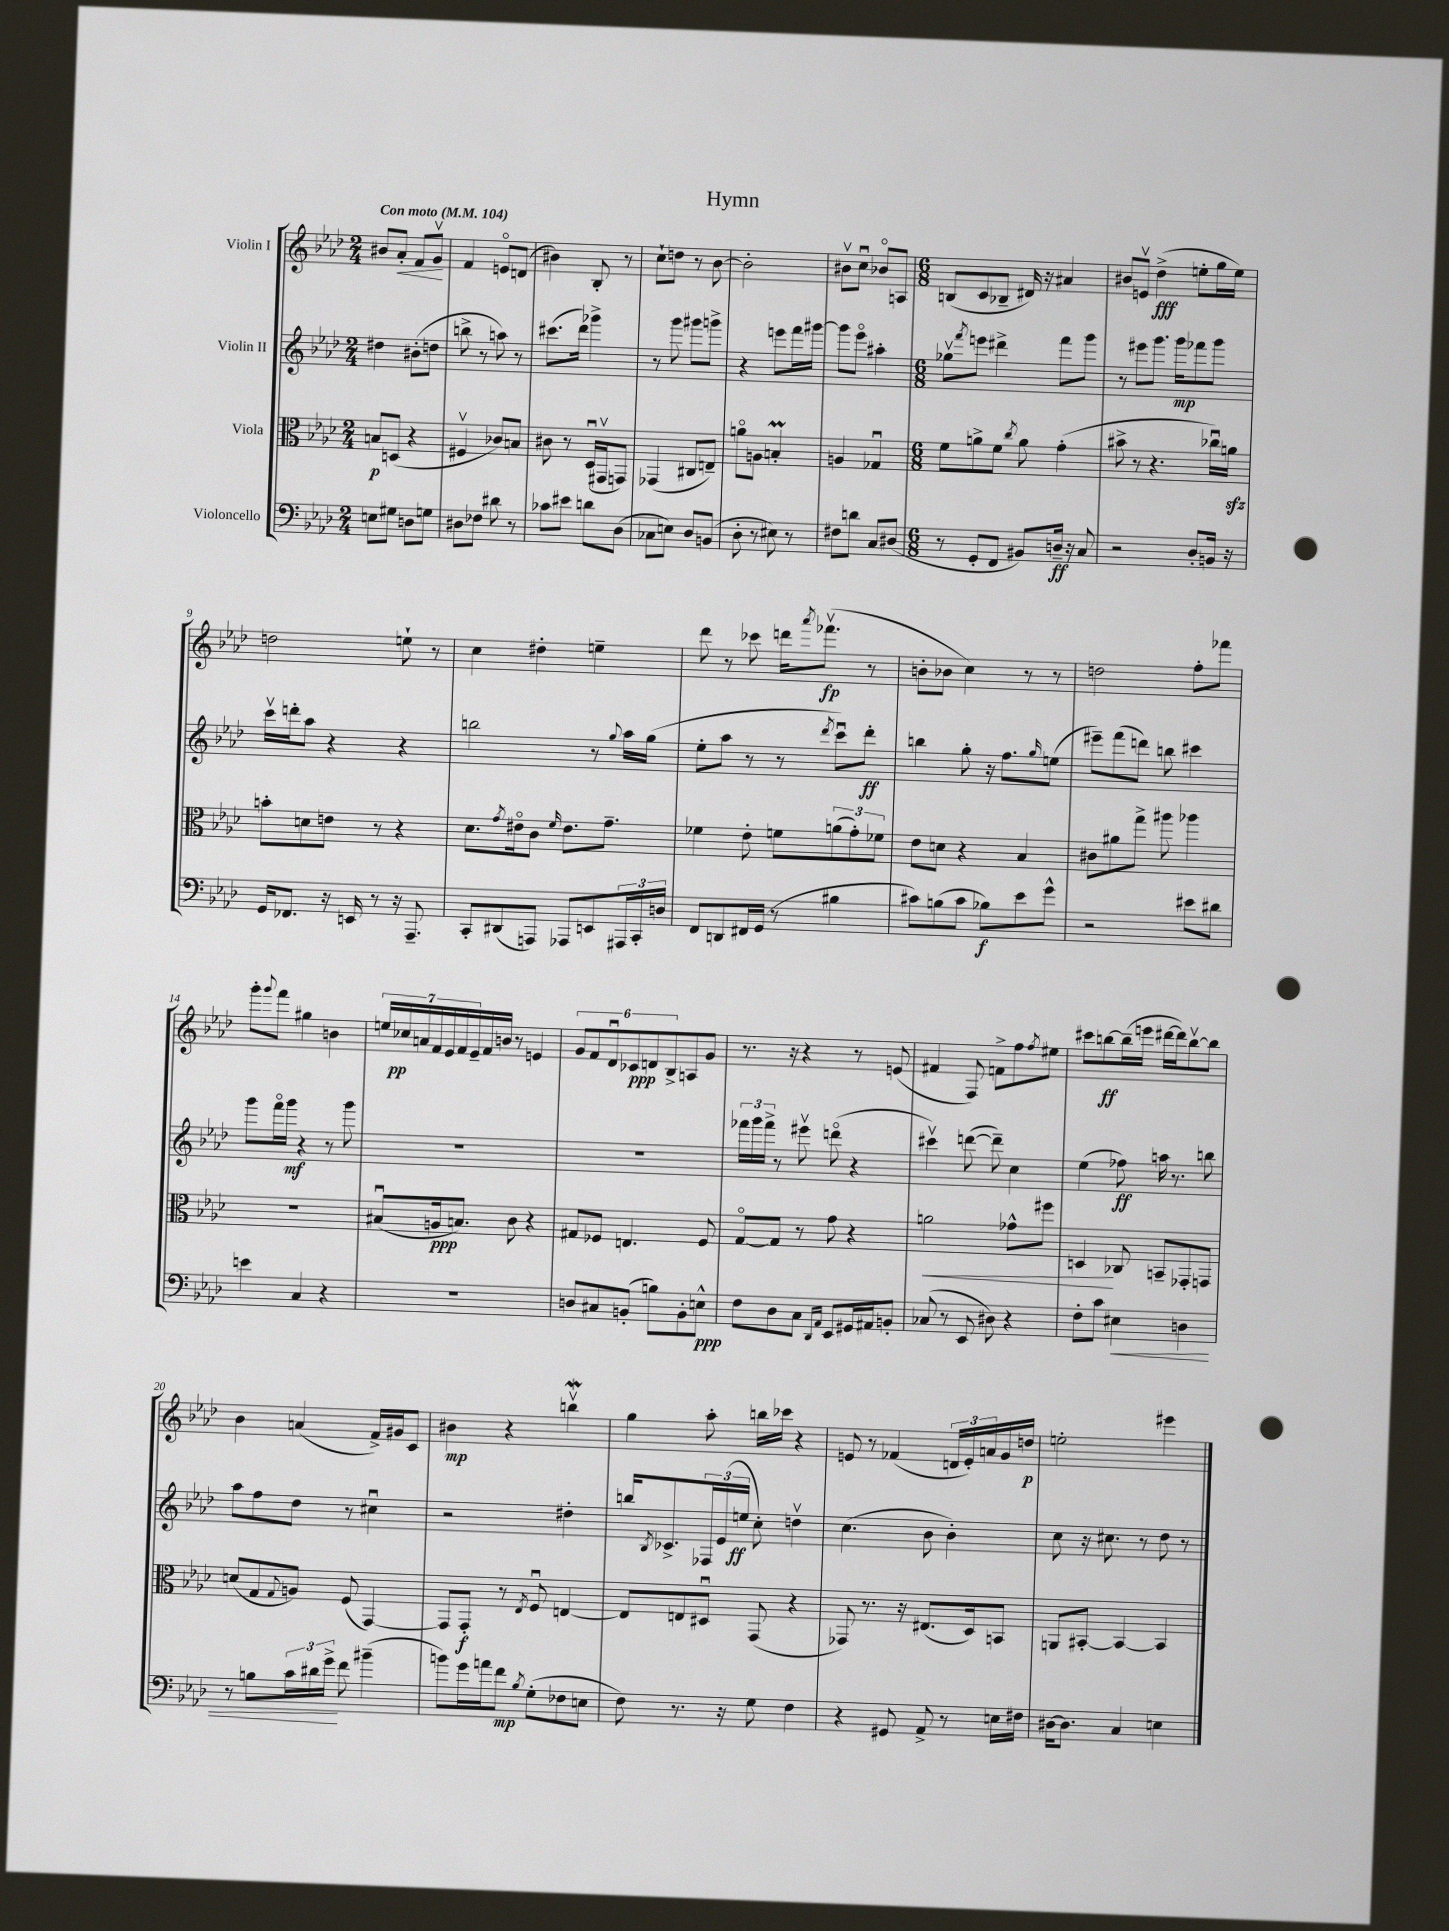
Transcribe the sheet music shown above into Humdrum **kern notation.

**kern	**dynam	**kern	**dynam	**kern	**dynam	**kern	**dynam
*part4	*part4	*part3	*part3	*part2	*part2	*part1	*part1
*staff4	*staff4	*staff3	*staff3	*staff2	*staff2	*staff1	*staff1
*I"Violoncello	*	*I"Viola	*	*I"Violin II	*	*I"Violin I	*
*clefF4	*	*clefC3	*	*clefG2	*	*clefG2	*
*k[b-e-a-d-]	*	*k[b-e-a-d-]	*	*k[b-e-a-d-]	*	*k[b-e-a-d-]	*
*M2/4	*	*M2/4	*	*M2/4	*	*M2/4	*
*MM104	*	*MM104	*	*MM104	*	*MM104	*
=1	=1	=1	=1	=1	=1	=1	=1
!	!	!	!	!	!	!LO:TX:a:B:t=Con moto	!
8En\L	.	8Bn/L	p	4dd#X\	.	8b#X/L	.
!	!	!	!	!	!	!	!LO:HP:b
8G#X\J	.	(8Dn/J	.	.	.	8a-'/J	<
8Dn\L	.	4r	.	(8b#X'\L	.	8f/L	.
8Gn\J	.	.	.	8ddn\J	.	8gv/J	.
.	.	.	.	.	.	.	[
=2	=2	=2	=2	=2	=2	=2	=2
8D#X\L	.	4F#Xv/	.	8bbn^\	.	4f/	.
8F-X\J	.	.	.	8r	.	.	.
8d#X\	.	8c-X/L)	.	8aan\)	.	8en/L	.
8r	.	8Bn/J	.	8r	.	(8dn/J	.
=3	=3	=3	=3	=3	=3	=3	=3
8c-X\L	.	8c#X\	.	(8.ccc#X\L	.	4b#X\)	.
8e#X\J	.	8r	.	.	.	.	.
.	.	.	.	16ddd-\Jk)	.	.	.
8dn\L	.	(16D-u/LL	.	4ggg-X^\	.	8B-'/	.
.	.	16GG#Xv/J	.	.	.	.	.
(8D-\J	.	8GGn/J)	.	.	.	8r	.
=4	=4	=4	=4	=4	=4	=4	=4
8C-X\L	.	(4GG-X/	.	8r	.	8cc`\L	.
8En\J)	.	.	.	8ggg\	.	8ddn\J	.
8D-/L	.	8C#X/L	.	8ggg#X\L	.	8r	.
(8BBn/J	.	8En~/J)	.	8gggn^\J	.	[8b-\	.
=5	=5	=5	=5	=5	=5	=5	=5
8D-'\	.	8an\L	.	4r	.	2b-'\]	.
8r	.	8An\J	.	.	.	.	.
8E#X\)	.	4Bnm'/	.	8eeen\L	.	.	.
8r	.	.	.	16fff\L	.	.	.
.	.	.	.	[16ggg#X\JJ	.	.	.
=6	=6	=6	=6	=6	=6	=6	=6
8F#X\L	.	4An/	.	8ggg#\L]	.	8b#Xv\L	.
8dn\J	.	.	.	8eee-\J	.	8ccu\J	.
8C/L	.	4G-Xu/	.	4aa#X'\	.	8b-X/L	.
(8D#X/J	.	.	.	.	.	8An/J	.
=7	=7	=7	=7	=7	=7	=7	=7
*M6/8	*	*M6/8	*	*M6/8	*	*M6/8	*
8r	.	8f\L	.	8gg-Xv\L	.	(8Bn/L	.
.	.	.	.	8qfff/	.	.	.
8GG'/L	.	8an^\	.	8eeen\J	.	8c/	.
8FF/J	.	8f\J	.	4ddd#X^\	.	8B-X~/J	.
.	.	8qcc/	.	.	.	.	.
8BB#X/L)	.	8a\	.	.	.	16d#X/)	.
.	.	.	.	.	.	16r	.
16Dn~/Jk	ff	(4g'\	.	8fff\L	.	4a#X/	.
16r	.	.	.	.	.	.	.
8C/	.	.	.	8ggg\J	.	.	.
=8	=8	=8	=8	=8	=8	=8	=8
2r	.	8b#X^\	.	8r	.	8b#X/L	.
.	.	8r	.	8eee#X\L	.	8env/J	.
.	.	4.r	.	8.ggg\J	.	(4dd-^\	fff
.	.	.	.	16ggg\KL	mp	.	.
8D-'/L	.	.	.	8fff-X\	.	8een'\L	.
16BBn/Jk	.	16cc-Xu\LL)	.	8ggg\J	.	16gg\L	.
16r	.	16anzz\JJ	.	.	.	16ee\JJ)	.
!!LO:LB:g=z
=9	=9	=9	=9	=9	=9	=9	=9
16GG/KL	.	8bn'\L	.	16cccv\LL	.	2ddn\	.
8.FF-X/J	.	.	.	16dddn'\J	.	.	.
.	.	8dn\	.	8aa-\J	.	.	.
16r	.	8en\J	.	4r	.	.	.
16EEn/	.	.	.	.	.	.	.
8r	.	8r	.	.	.	.	.
16r	.	4r	.	4r	.	8een`\	.
8.AAA-~/	.	.	.	.	.	.	.
.	.	.	.	.	.	8r	.
=10	=10	=10	=10	=10	=10	=10	=10
8CC'/L	.	8.d-\L	.	2bbn\	.	4cc\	.
(8DD#X/	.	.	.	.	.	.	.
.	.	8qg/	.	.	.	.	.
.	.	16e#X\k	.	.	.	.	.
8AAAn/J)	.	8c\J	.	.	.	4dd#X'\	.
.	.	16qqf/	.	.	.	.	.
8AAA-X/L	.	8.e#\L	.	.	.	.	.
8EEn/	.	.	.	8r	.	4een~\	.
.	.	8.g~\J	.	.	.	.	.
.	.	.	.	8qqgg/	.	.	.
24AAA#X/L	.	.	.	16aa-\LL	.	.	.
24CC'/	.	.	.	.	.	.	.
.	.	.	.	(16gg\JJ	.	.	.
24Dn/JJ	.	.	.	.	.	.	.
=11	=11	=11	=11	=11	=11	=11	=11
8FF/L	.	4f-X\	.	8ee-'\L	.	8ddd-\	.
8DDn/	.	.	.	8aa-\J	.	8r	.
16FF#X/L	.	8e-'\	.	8r	.	8ccc-X\	.
(16GG/JJ	.	.	.	.	.	.	.
8r	.	8fn\L	.	8r	.	16dddn\KL	.
.	.	.	.	.	.	8qaaa-/	.
.	.	.	.	.	.	(8.fff-Xv\J	fp
.	.	.	.	8qddd-/	.	.	.
4B#X\	.	(12an\	.	8cccu\L)	.	.	.
.	.	12g'\)	.	.	.	.	.
.	.	.	.	8ddd-'\J	ff	8r	.
.	.	12f-X\J	.	.	.	.	.
=12	=12	=12	=12	=12	=12	=12	=12
8c#X\L)	.	8e-\L	.	4bbn\	.	8bn'\L	.
(8Bn\	.	8dn\J	.	.	.	8b-X\J	.
8c#\J	.	4r	.	8gg'\	.	4cc\)	.
8B-X\L)	f	.	.	16r	.	.	.
.	.	.	.	8.ff\L	.	.	.
8e-\	.	4B-/	.	.	.	8r	.
.	.	.	.	16qqgg/	.	.	.
8g^^\J	.	.	.	(8een\J	.	8r	.
=13	=13	=13	=13	=13	=13	=13	=13
2r	.	8c#X\L	.	8eee#X~\L)	.	2ddn\	.
.	.	8a#X\	.	(8fff\	.	.	.
.	.	8gg^\J	.	8dddn\J)	.	.	.
.	.	8aa#X\	.	8bbn\	.	.	.
8e#X\L	.	4aa-X\	.	4ccc#X\	.	8ff'\L	.
8d#X\J	.	.	.	.	.	8fff-X\J	.
!!LO:LB:g=z
=14	=14	=14	=14	=14	=14	=14	=14
4en\	.	2.r	.	8ggg\L	.	8ggg'\L	.
.	.	.	.	.	.	8qqggg/	.
.	.	.	.	16fff\L	.	8fff\J	.
.	.	.	.	16ggg\JJ	mf	.	.
4C/	.	.	.	4r	.	4gg#X\	.
4r	.	.	.	8r	.	4bn\	.
.	.	.	.	8ggg\	.	.	.
=15	=15	=15	=15	=15	=15	=15	=15
2.r	.	(8B#Xu/L	.	2.r	.	28een/LL	.
.	.	.	.	.	.	28cc-X/	pp
.	.	.	.	.	.	28an/	.
.	.	.	.	.	.	28f/	.
.	.	16An/k	ppp	.	.	.	.
.	.	.	.	.	.	28e-/	.
.	.	.	.	.	.	28f/	.
.	.	8.Bn/J)	.	.	.	.	.
.	.	.	.	.	.	28e-~/	.
.	.	.	.	.	.	16f/	.
.	.	.	.	.	.	16bn/JJ	.
.	.	8c\	.	.	.	8r	.
.	.	4r	.	.	.	4en/	.
=16	=16	=16	=16	=16	=16	=16	=16
8Dn/L	.	8G#X/L	.	2.r	.	12g/L	.
.	.	.	.	.	.	12f/	.
8C#X/	.	8F-X/J	.	.	.	.	.
.	.	.	.	.	.	12d-u/	.
(8BBn'/J	.	4.En/	.	.	.	12c-X/	ppp
.	.	.	.	.	.	12dn/	.
8Bn\L)	.	.	.	.	.	.	.
.	.	.	.	.	.	12B-^/	.
8BB'\	.	.	.	.	.	8An/	.
8En^^\J	ppp	8F-/	.	.	.	8g/J	.
=17	=17	=17	=17	=17	=17	=17	=17
8F\L	.	[8G/L	.	24fff-X\LL	.	8.r	.
.	.	.	.	24ggg\	.	.	.
.	.	.	.	24fff-^\JJ	.	.	.
8D-\	.	8G/J]	.	8r	.	.	.
.	.	.	.	.	.	16r	.
8C\J	.	8r	.	8eee#Xv\	.	4r	.
16qqDD-/LL	.	.	.	.	.	.	.
16qqAA-/JJ	.	.	.	.	.	.	.
8EE-/L	.	8g\	.	(8dddn\	.	.	.
16GG#X/L	.	4r	.	4r	.	8r	.
16AA#X/J	.	.	.	.	.	.	.
8BBn'/J	.	.	.	.	.	(8en/	.
=18	=18	=18	=18	=18	=18	=18	=18
!	!	!	!LO:HP:b	!	!	!	!
(8C-X/	.	2an\	<	4ccc#Xv\)	.	4f#X/	.
8r	.	.	.	.	.	.	.
8EE-/	.	.	.	([8dddn\	.	8F/)	.
8D#X\)	.	.	.	8ddd~\])	.	8fn^\L	.
4r	.	8g-X^^\L	.	4cc\	.	8ff\	.
.	.	.	.	.	.	8qff/	.
.	.	8ff#X\J	.	.	.	8ee#X\J	.
=19	=19	=19	=19	=19	=19	=19	=19
8F'\L	.	4Dn/	.	(4ee-\	.	8ccc#X\L	.
8c\J	.	.	.	.	.	[8bbn\	ff
!	!LO:HP:b	!	!	!	!	!	!
4E#X\	<	8C-X/	[	8ff-X\)	ff	(16bb~\L]	.
.	.	.	.	.	.	16eeen\JJ	.
.	.	8BBn~/L	.	16aan\	.	[16ddd#X\LL	.
.	.	.	.	8.r	.	16ddd#\J])	.
4Dn\	.	8GG-X'/	.	.	.	[8bbv\	.
.	.	8GGn/J	.	8bbn\	.	8bb\J]	.
!!LO:LB:g=z
=20	=20	=20	=20	=20	=20	=20	=20
8r	.	(8dn/L	.	8aa-\L	.	4b-\	.
8Bn\L	.	8G/	.	8ff\	.	.	.
.	.	8qqG/	.	.	.	.	.
24c\L	.	8An/J)	.	8dd-\J	.	(4an/	.
24d#X\	.	.	.	.	.	.	.
24g^\JJ	.	.	.	.	.	.	.
8f\	[	(8F/	.	8r	.	.	.
(4b#X~\	.	[4GG/)	.	4cc#Xu\	.	16f^/LL)	.
.	.	.	.	.	.	16g#X/J	.
.	.	.	.	.	.	8c/J	.
=21	=21	=21	=21	=21	=21	=21	=21
8bn\L)	.	8GG/L]	.	2r	.	4b#X\	mp
16g\L	.	8GG'/J	f	.	.	.	.
16an\J	.	.	.	.	.	.	.
8f\J	mp	8r	.	.	.	4r	.
8qB-/	.	8qE-/	.	.	.	.	.
(8G'\L	.	8Fu/	.	.	.	.	.
8F-X\	.	[4En/	.	4dd#X'\	.	4bbnWv\	.
8En\J	.	.	.	.	.	.	.
=22	=22	=22	=22	=22	=22	=22	=22
8F\)	.	8E/L]	.	16bbn/KL	.	4gg\	.
.	.	.	.	8qB-/	.	.	.
.	.	.	.	8.c-X^/	.	.	.
8.r	.	8En/	.	.	.	.	.
.	.	8D#Xu/J	.	24F-X/L	.	8aa-'\	.
.	.	.	.	(24e-/	.	.	.
16r	.	.	.	.	.	.	.
.	.	.	.	24een/JJ	ff	.	.
8G\	.	(8GG/	.	8cc'\)	.	16bbn\LL	.
.	.	.	.	.	.	16ccc-X\JJ	.
4F\	.	4r	.	4ddnv\	.	4r	.
=23	=23	=23	=23	=23	=23	=23	=23
4r	.	8GG-X/)	.	(4.cc\	.	8en/	.
.	.	8.r	.	.	.	8r	.
8GG#X/	.	.	.	.	.	(4f-X/	.
.	.	16r	.	.	.	.	.
8AA-^/	.	(8.E#X/L	.	8b-\	.	.	.
8r	.	.	.	4b-'\)	.	24dn/LL	.
.	.	.	.	.	.	24e'/)	.
.	.	16D-/k)	.	.	.	.	.
.	.	.	.	.	.	24an/	.
16En\LL	.	8BBn/J	.	.	.	16g/	.
16F#X\JJ	.	.	.	.	.	16ddn/JJ	p
=24	=24	=24	=24	=24	=24	=24	=24
[16D#X\KL	.	8AAn/L	.	8cc\	.	2een'\	.
8.D#\J]	.	.	.	.	.	.	.
.	.	[8BB#X'/J	.	16r	.	.	.
.	.	.	.	8.cc#X\	.	.	.
4C/	.	4BB#/_	.	.	.	.	.
.	.	.	.	8r	.	.	.
4En\	.	4BB#/]	.	8dd-\	.	4eee#X\	.
.	.	.	.	8r	.	.	.
==	==	==	==	==	==	==	==
*-	*-	*-	*-	*-	*-	*-	*-
